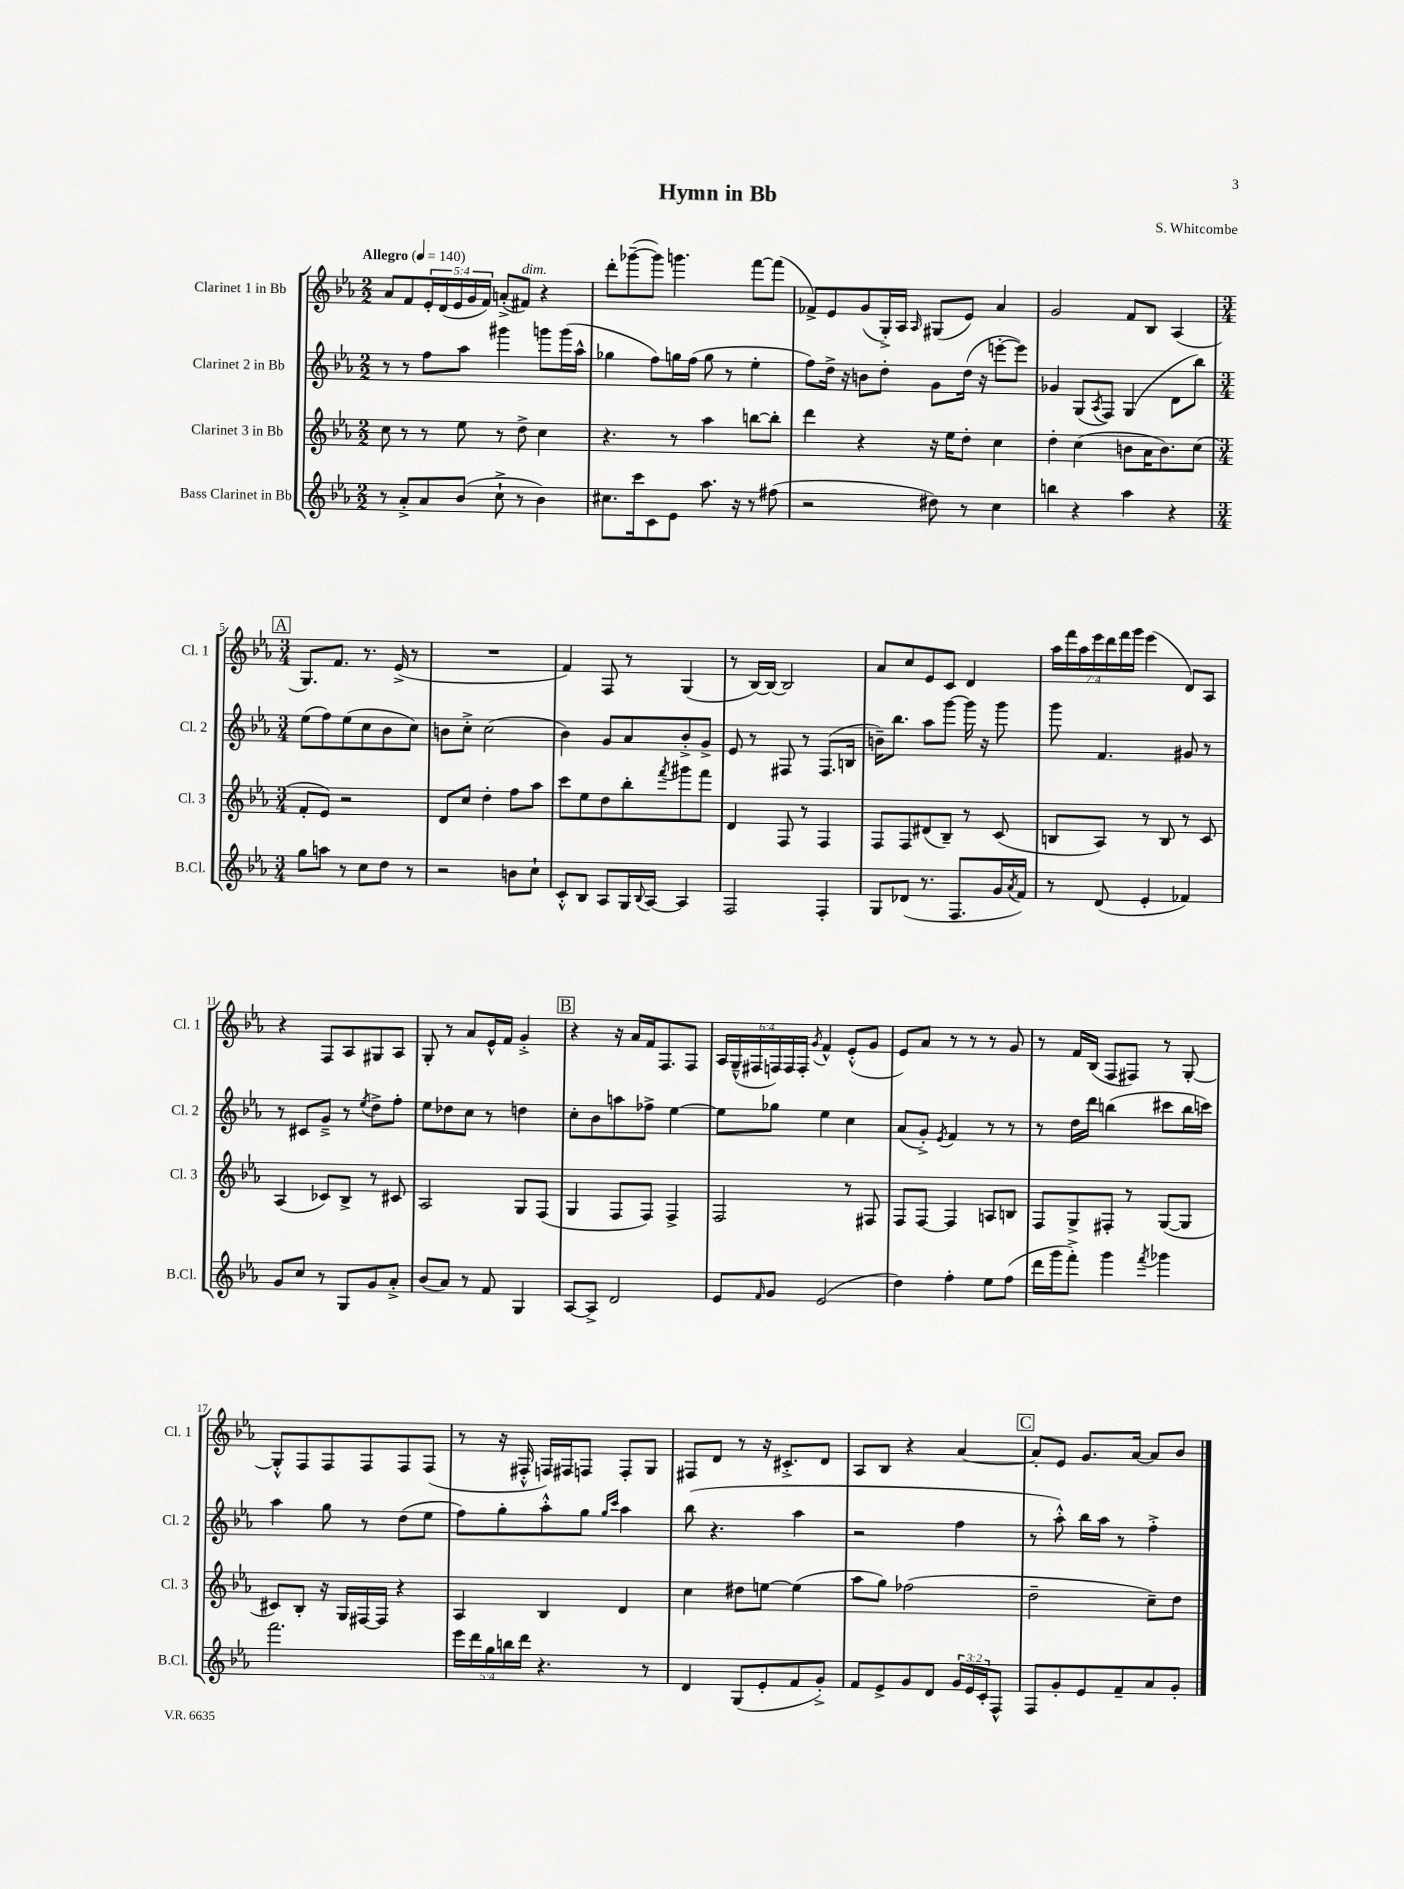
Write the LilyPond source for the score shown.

\header { title = "Hymn in Bb" composer = "S. Whitcombe" }
<<
\new StaffGroup <<
\new Staff = "s0" \with { instrumentName = "Clarinet 1 in Bb" shortInstrumentName = "Cl. 1" } {
    \clef treble \key ees \major \numericTimeSignature \time 2/2 \override Staff.TupletNumber.text = #tuplet-number::calc-fraction-text \tempo "Allegro" 4 = 140
    aes'8 f'8 \tuplet 5/4 { ees'16-. d'16( ees'16 g'16 f'16) } a'8-.->( fis'8^\markup { \italic "dim." }) r4 |
    d'''8-. ges'''8~--( ges'''8) g'''4. f'''8~ f'''8( |
    fes'8->) ees'8 g'8( g16-.->) aes16 \grace { aes16 } gis8( ees'8) aes'4 |
    g'2 f'8 bes8 aes4( |
    \mark \markup { \box "A" } \numericTimeSignature \time 3/4 g8.) f'8. r8. ees'16->( r8 |
    R2. |
    f'4) f8 r8 g4( |
    r8 bes16~) bes16~ bes2 |
    aes'8 c''8 ees'8 c'8 d'4 |
    \tuplet 7/4 { aes''16 f'''16 aes''16 ees'''16 d'''16 f'''16 g'''16 } ees'''4( d'8) aes8 |
    r4 f8 aes8 gis8 aes8 |
    g8-. r8 aes'8 ees'16-^ f'16 g'4-.-> |
    \mark \markup { \box "B" } r4 r16 aes'16 f'16 f8. f8 |
    \tuplet 6/4 { aes16 g16---^( fis16 f16) f16 f16-. } \acciaccatura { g'8 } f'4-^ ees'8-.-^( g'8 |
    ees'8) aes'8 r8 r8 r8 g'8 |
    r8 f'16 bes16( f8 fis8) r8 g8~-. |
    g8-.-^ f8 f8 f8 f8 f8( |
    r8 r16 fis16-.-^ f16) fis16 f8 f8-. g8 |
    fis8 d'8 r8 r16 cis'8.-.-> d'8 |
    aes8 bes8 r4 aes'4~ |
    \mark \markup { \box "C" } aes'8-. ees'8 g'8. aes'16~ aes'8 bes'8 \bar "|." |
}
\new Staff = "s1" \with { instrumentName = "Clarinet 2 in Bb" shortInstrumentName = "Cl. 2" } {
    \clef treble \key ees \major \numericTimeSignature \time 2/2
    r8 r8 f''8 aes''8 gis'''4 g'''8 g'''16( aes''16-^ |
    ges''4 f''8) g''16 f''16( g''8 r8 ees''4-. |
    f''8) d''16-> r16 b'8 d''8-. g'8 d''16( r16 e'''8~-. e'''8) |
    ges'4 g8( \acciaccatura { aes8 } f8) g4( d'8 bes''8) |
    \mark \markup { \box "A" } \numericTimeSignature \time 3/4 ees''8( f''8) ees''8( c''8 bes'8 c''8) |
    b'8 c''8-.-> c''2( |
    bes'4) g'8 aes'8 bes'8-.-> g'8-> |
    ees'8 r8 fis8 r8 fis8.( b16 |
    b'16--) bes''8. aes''8 g'''8~ g'''16 r16 g'''8 |
    g'''8 f'4. gis'8 r8 |
    r8 cis'8 g'8---> r8 \acciaccatura { ees''8 } d''8-> f''8-. |
    ees''8 des''8 c''8 r8 d''4 |
    \mark \markup { \box "B" } c''8-. bes'8 a''8 fes''8-> ees''4~ |
    ees''8 ges''8 ees''4 c''4 |
    aes'8( g'8-.->) \acciaccatura { ees'8 } f'4 r8 r8 |
    r8 d''16 d'''16 b''4( cis'''8 b''16 c'''16) |
    aes''4 g''8 r8 d''8( ees''8 |
    f''8) g''8-. aes''8-.-^ g''8 \grace { g''16 c'''16 } aes''4 |
    bes''8( r4. aes''4 |
    r2 f''4 |
    \mark \markup { \box "C" } r8 aes''8-.-^) bes''16 aes''16 r8 f''4-.-> \bar "|." |
}
\new Staff = "s2" \with { instrumentName = "Clarinet 3 in Bb" shortInstrumentName = "Cl. 3" } {
    \clef treble \key ees \major \numericTimeSignature \time 2/2
    c''8 r8 r8 ees''8 r8 d''8-> c''4 |
    r4. r8 aes''4 b''8~ b''8-. |
    d'''4 r4 r16 ees''16 d''8-. c''4 |
    d''4-. c''4( b'8 aes'16 b'8.) c''8( |
    \mark \markup { \box "A" } \numericTimeSignature \time 3/4 f'8-. ees'8) r2 |
    d'8 c''8 d''4-. f''8 aes''8 |
    c'''8 ees''8 d''8 bes''8-. \acciaccatura { f'''8 } gis'''8 f'''8 |
    d'4 f8 r8 f4 |
    f8 f8 dis'8( bes8--) r8 c'8( |
    b8 aes8) r8 b8 r8 c'8 |
    aes4( ces'8) bes8-> r8 cis'8 |
    aes2 g8 f8( |
    \mark \markup { \box "B" } g4 f8 f8) f4-> |
    f2 r8 fis8 |
    f8 f8~ f4 a8 b8 |
    f8 g8-> fis8-. r8 g8~( g8 |
    cis'8) bes8-. r16 g16 fis16~ fis16 r4 |
    aes4 bes4 d'4 |
    c''4 dis''8 e''8~ e''4( |
    aes''8 g''8) fes''2( |
    \mark \markup { \box "C" } d''2-- c''8--) d''8 \bar "|." |
}
\new Staff = "s3" \with { instrumentName = "Bass Clarinet in Bb" shortInstrumentName = "B.Cl." } {
    \clef treble \key ees \major \numericTimeSignature \time 2/2 \override Staff.TupletNumber.text = #tuplet-number::calc-fraction-text
    r8 aes'8-.-> aes'8 bes'8( c''8-!-> r8 bes'4) |
    cis''8. c'''16 c'8 ees'8 aes''8. r16 r8 fis''8( |
    r2 dis''8) r8 c''4 |
    b''4 r4 aes''4 r4 |
    \mark \markup { \box "A" } \numericTimeSignature \time 3/4 g''8 a''8 r8 c''8 d''8 r8 |
    r2 b'8 c''8-! |
    c'8-.-^ bes8 aes8 g16 \appoggiatura { bes8 } aes16~ aes4 |
    f2 f4-. |
    g8 des'8( r8. f8. g'16 \acciaccatura { aes'8 } f'16) |
    r8 d'8( ees'4-. fes'4) |
    g'8 c''8 r8 g8 g'8 aes'8-.-> |
    bes'8( aes'8) r8 f'8 g4 |
    \mark \markup { \box "B" } aes8~ aes8-> d'2 |
    ees'8 \grace { f'16 } g'8 ees'2( |
    d''4) f''4-. ees''8 f''8( |
    d'''16 g'''16 f'''8-.->) g'''4 \acciaccatura { f'''8 } ges'''4 |
    f'''2. |
    \tuplet 5/4 { ees'''16 d'''16 g''16 b''16 d'''16 } r4. r8 |
    d'4 g8( ees'8-. f'8 g'8-.->) |
    f'8 ees'8-> g'8 d'8 \tuplet 3/2 { g'16 ees'16 c'16-. } f8-^ |
    \mark \markup { \box "C" } f8 g'8-. ees'8 f'8-- aes'8 g'8-. \bar "|." |
}
>>
>>
